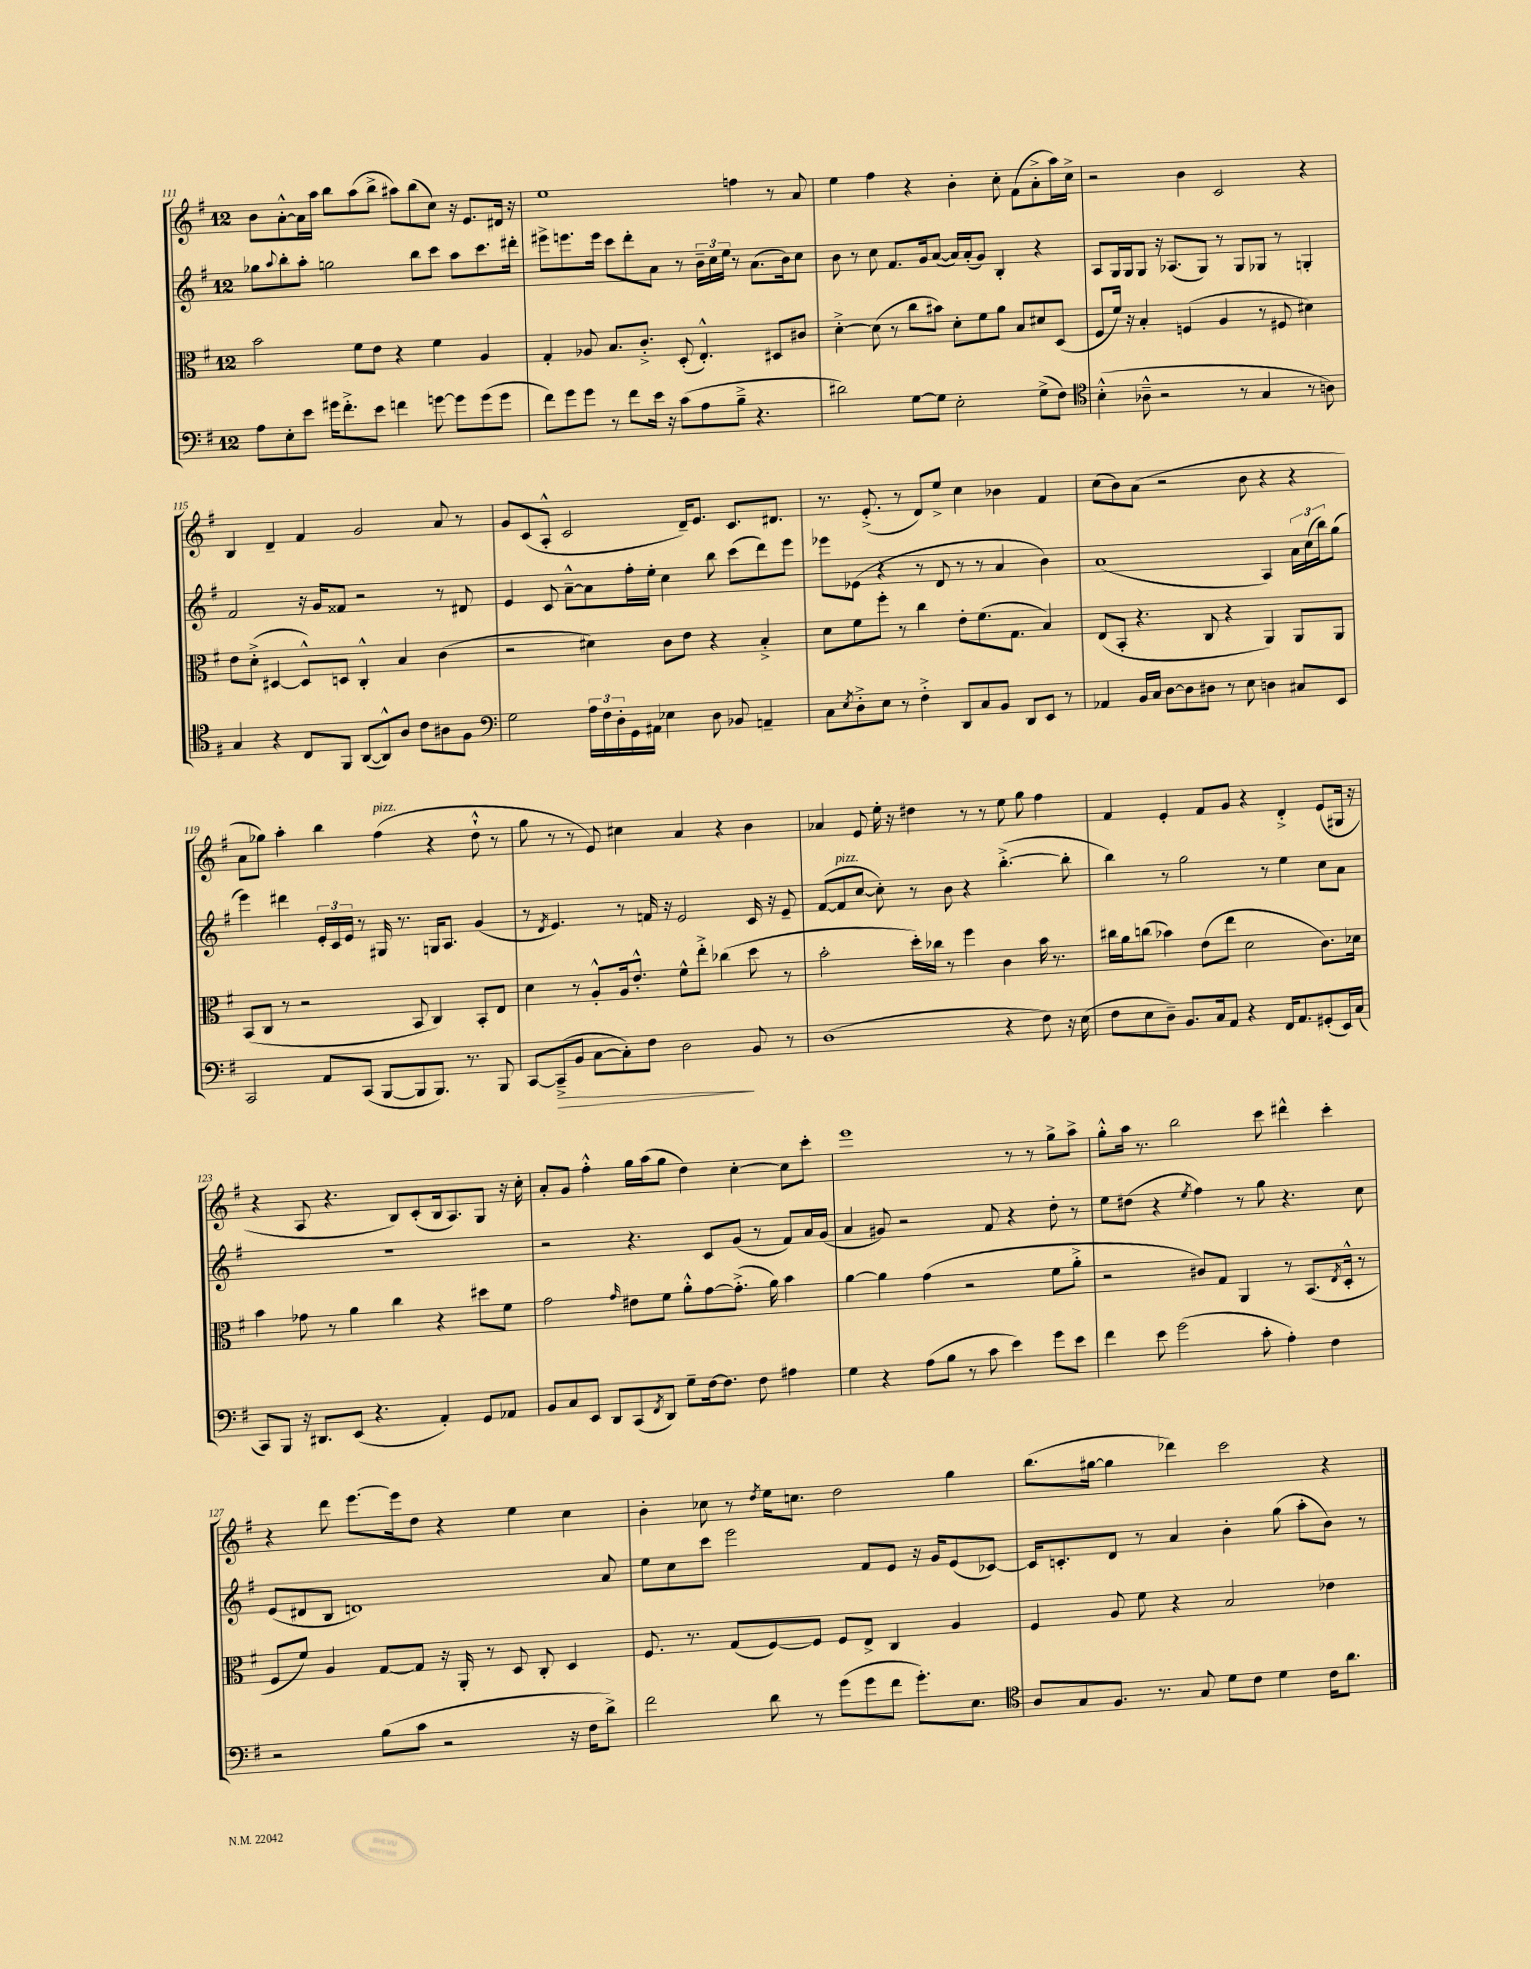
<<
\new StaffGroup <<
\new Staff = "s0" {
    \clef treble \key g \major \once \override Staff.TimeSignature.style = #'single-digit \time 12/8
    b'8 a'8~-.-^ a'16 a''16 b''8 a''8( b''8-> ais''8) b''8( c''8) r16 e'8. dis'16 r16 |
    e''1 f''4 r8 a'8 |
    e''4 fis''4 r4 b'4-. c''8-. fis'8( a'8-.-> a''16) c''16-> |
    r2 b'4 c'2 r4 |
    b4 d'4-- fis'4 g'2 a'8 r8 |
    g'8 c'8( a8-.-^ c'2 d'16--) e'8. c'8. dis'8. |
    r8. e'8.-.->( r8 d'8) e''8-> c''4 bes'4 fis'4 |
    c''8( b'8) a'8( r2 b'8 r4 r4 |
    a'8 ges''8) a''4-. b''4 fis''4^\markup { \italic "pizz." }( r4 d''8-!-^ r8 |
    g''8 r8 r8 e'8) cis''4 a'4 r4 b'4 |
    aes'4 e'8 e''16-. r16 dis''4 r8 r8 e''8 g''8 fis''4 |
    fis'4 e'4-. fis'8 g'8 r4 d'4-.-> e'8( gis16 r16 |
    r4 a8 r4. b8) c'8-.( b16 a8.) g8 r16 c''16-. |
    a'8-. g'8 fis''4-.-^ g''16 a''16( g''8 d''4) c''4~-. c''8 c'''8-. |
    e'''1 r8 r8 g''8-> a''8-> |
    g''8-.-^ a''16 r8. b''2 c'''8 dis'''4-^ c'''4-. |
    r4 d'''8 e'''8.~ e'''16 d''8 r4 e''4 c''4 |
    b'4-. ces''8 r8 \acciaccatura { d''8 } e''16 c''8. d''2 g''4 |
    b''8.( gis''16~ gis''4 des'''4) c'''2 r4 \bar "|." |
}
\new Staff = "s1" {
    \clef treble \key g \major \once \override Staff.TimeSignature.style = #'single-digit \time 12/8
    ges''8 \appoggiatura { a''8 } b''8-. a''8-. g''2 b''8 c'''8 a''8 c'''8. dis'''16-. |
    eis'''8-> e'''8. e'''16 c'''8 d'''8-. a'8 r8 \tuplet 3/2 { b'16-- c''16 e''16 } r8 a'8.( b'16) c''8 |
    b'8 r8 c''8 fis'8. g'16 a'8~( a'16) a'16-.( g'8) b4-. r4 |
    a8 g16 g16 g8 r16 aes8.( g8) r8 g8 ges8 r8 g4-. |
    fis'2 r16 g'16 fisis'8 r2 r8 dis'8 |
    e'4 c'8 a'8~---^ a'8 fis''16-. e''16-. c''4 b''8 c'''8( d'''8) e'''8 |
    ees'''8 ees'8( r4 r8 d'8 r8 r8 a'4 b'4) |
    a'1( a4) \tuplet 3/2 { a'16 c''16( b''16) } g''8( |
    e'''4) dis'''4 \tuplet 3/2 { e'16-. c'16 e'16 } r8 gis16 r8. g16 a8. g'4( |
    r8 \acciaccatura { d'8 } e'4.) r8 f'16 r16 e'2 c'16 r16 e'8-- |
    fis'8~( fis'8^\markup { \italic "pizz." } c''8~ c''8-.) r8 b'8 r4 b''4.~-.->( b''8-. |
    b''4) r8 g''2 r8 e''4 c''8 a'8 |
    R1. |
    r2 r4. c'8 g'8( r8 fis'8) a'16 g'16( |
    a'4 gis'8) r2 fis'8 r4 d''8-. r8 |
    e''8 dis''8( r4 \acciaccatura { e''8 } fis''4) r8 g''8 r4. c''8 |
    e'8( dis'8 b8 d'1) a'8 |
    e''8 c''8 c'''8 e'''2 fis'8 e'8 r16 g'16 e'8( ces'8~) |
    ces'16 c'8.-. d'8 r8 a'4 b'4-. g''8( a''8-. b'8) r8 \bar "|." |
}
\new Staff = "s2" {
    \clef alto \key g \major \once \override Staff.TimeSignature.style = #'single-digit \time 12/8
    b'2 fis'8 e'8 r4 fis'4 a4 |
    g4-. aes8 b8. c'8.-.-> d8-.( e4.-.-^) dis8 cis'8 |
    d'4~-.-> d'8( r8 c''8 bis'8) d'8-. fis'8 a'8 b8 dis'8 d8( |
    fis8 fis'16) r16 b4-. f4( a4 r8 fis8 dis'4) |
    e'8 d'8-.->( dis4~ dis8-^) d8 c4-.-^ b4 c'4( |
    r2 dis'4) c'8 e'8 r4 b4-.-> |
    d'8 fis'8 fis''8-. r8 c''4 e'8-. fis'8.( g8. b4) |
    e8( b,8-. r4. c8 r4 a,4) a,8 a,8 |
    b,8( c8 r8 r2 b,8 c4) b,8-. e8 |
    d'4 r8 a8-.-^ a16 e'8.-.-^ fis'8-^ e''8-.-> ces''4( d''8 r8 |
    b'2-. d''16-.) ces''16 r8 fis''4 c'4 b'16 r8. |
    cis''16 a'16 c''8( bes'4) e'8( e''8 d'2 c'8.) des'16 |
    b'4 ges'8 r8 a'4 c''4 r4 dis''8 fis'8 |
    g'2 \grace { g'16 } eis'8 fis'8 a'8-.-^ g'8~ g'8.-.->( a'16) b'4 |
    a'4~ a'4 g'4( r2 fis'8 a'8-.-> |
    r2 cis'8) g8 a,4 r8 b,8.( \acciaccatura { e8 } d16-.-^ r8 |
    fis8 fis'8) a4 g8~ g8 r16 a,16-. r8 d8 c8-. d4 |
    fis8. r8. g8( fis8~) fis8 fis8 e8-> c4 a4 |
    fis4 a8 fis'8 r4 b2 ees'4 \bar "|." |
}
\new Staff = "s3" {
    \clef bass \key g \major \once \override Staff.TimeSignature.style = #'single-digit \time 12/8
    a8 e8-. e'8 gis'16 fis'8.-.-> e'8 f'4 g'8~ g'8 g'8( g'8 |
    fis'8) g'8 g'8 r8 fis'8 e'16 r16 c'8( a8 b8---> r4. |
    dis'2) g8~ g8 e2-. g8->( fis8) |
    \clef tenor b4-.-^( aes8---^ r2 r8 g4 r8 a8) |
    g4 r4 c8 fis,8 a,8~( a,8-^) a8 c'8 ais8 fis8 |
    \clef bass g2 \tuplet 3/2 { a16 fis16 d16-. } g,16 ais,16 ees4 d8 bes,8 a,4-- |
    c8 \acciaccatura { e8 } d8-.-> e8 r8 fis4-.-> d,8 c8 b,8 d,8 e,8 r8 |
    aes,4 b,16 c16 d8~ d8 dis8 r8 e8 d4 cis8 e,8 |
    c,2 a,8 c,8( b,,8~ b,,8 b,,8.) r8. b,,8 |
    c,8~ c,8--->\>( b,8 c8~ c8-.) fis8 d2\! b,8 r8 |
    d1( r4 fis8) r16 e16( |
    fis8 e8 d8--) b,8. c16 a,8 r4 fis,16 a,8. gis,8-.( e,16) c16( |
    c,8) b,,8 r16 dis,8. e,8( r4. a,4-.) g,8 aes,8 |
    b,8 c8 e,8 d,8 c,8( \acciaccatura { fis,8 } d,8) g8-- fis16~ fis8. fis8 ais4 |
    g4 r4 a8( b8 r8 c'8 e'4) g'8 e'8 |
    fis'4 e'8 g'2( c'8-. a4-.) fis4 |
    r2 b8( c'8 r2 r16 fis16 d'8->) |
    fis'2 d'8 r8 g'8( g'8 fis'8 g'8.-.) e8. |
    \clef tenor a8 g8 fis8. r8. g8 d'8 c'8 d'4 c'16 a'8. \bar "|." |
}
>>
>>
\layout { \context { \Score currentBarNumber = #111 } }
